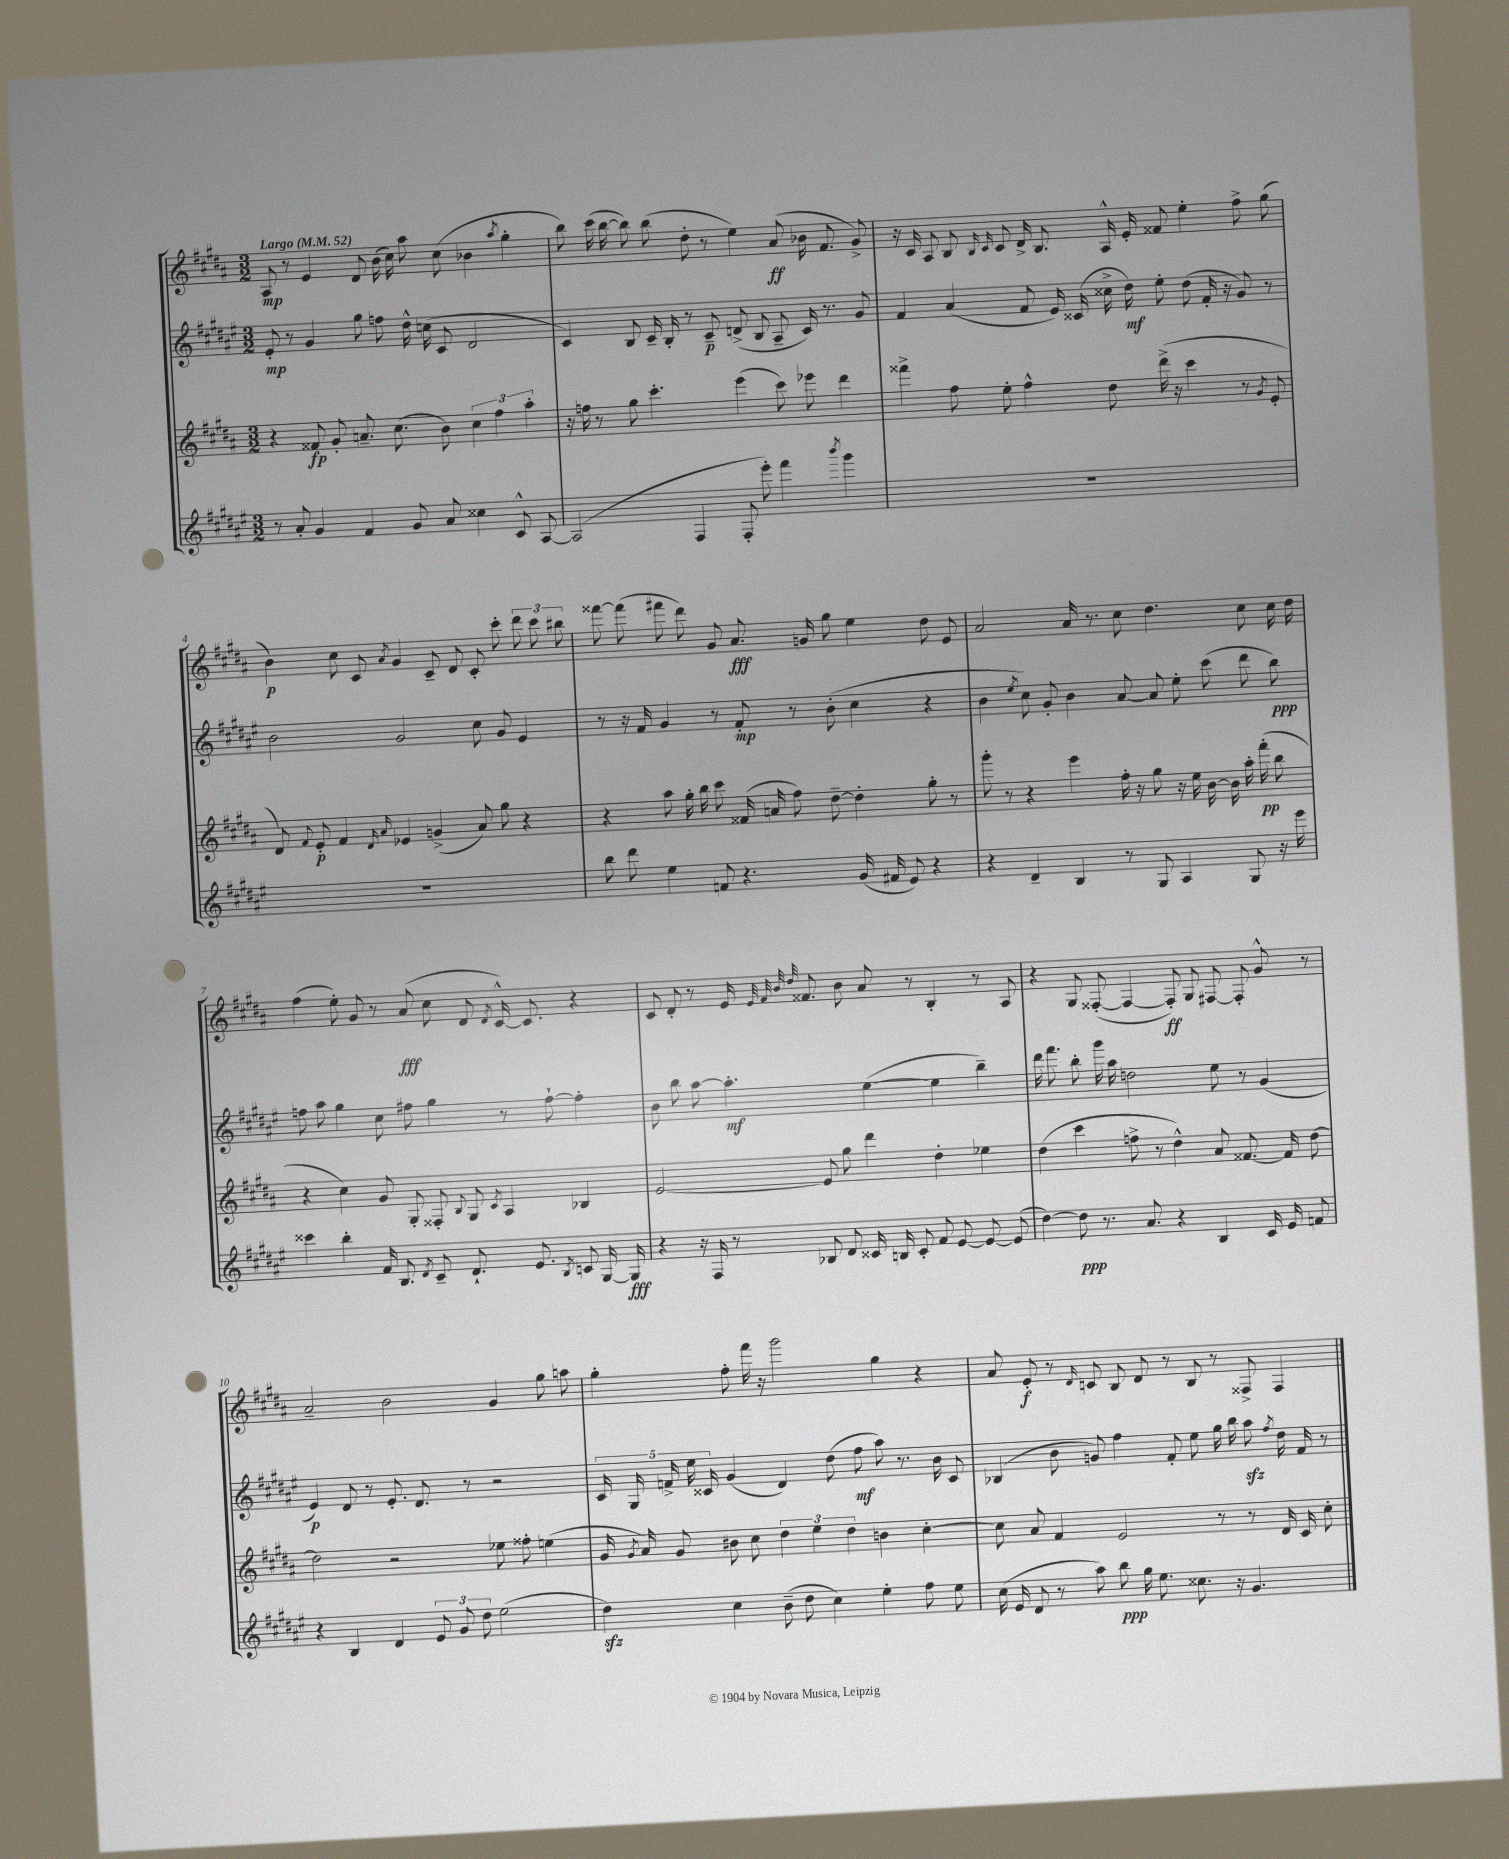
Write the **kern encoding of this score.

**kern	**kern	**kern	**kern
*staff4	*staff3	*staff2	*staff1
*clefG2	*clefG2	*clefG2	*clefG2
*k[f#c#g#d#a#e#]	*k[f#c#g#d#a#]	*k[f#c#g#d#a#e#]	*k[f#c#g#d#a#]
*M3/2	*M3/2	*M3/2	*M3/2
*MM52	*MM52	*MM52	*MM52
8r	4r	8e#'	8A#
8a#'	.	8r	8r
4g#	8f##	4g#	4e
.	8g#'	.	.
4f#	8.a~	8gg#	8d#
.	.	8ff	(16b
.	(8.cc#	.	16cc#)
8g#	.	16dd#^^	8aa#
.	.	(16cc	.
8a#	8b)	8c#	(8cc#
4cc##	6cc#	2d#	4b-
.	6ff#	.	.
.	.	.	8qaa#
8c#^^	.	.	4gg#'
.	6aa#'	.	.
[8A#	.	.	.
=	=	=	=
(2A#]	16r	4c#)	8bb)
.	16ff	.	.
.	8r	.	(16ccc#
.	.	.	[16bb
.	8gg#	8B	8bb])
.	4.ccc#'	16c#~	(8bb
.	.	16B'	.
4F#	.	8r	8dd#'
.	.	8c#~	8r
8F#'	(4eee	(8d^	4ee)
8eee#')	.	8B	.
4fff#	8ccc#)	8A#~	(8a#
.	8eee-	16c#)	16b-
.	.	8.r	8.f#
8qbbb	.	.	.
4ggg#	4ddd#	.	.
.	.	8g#	8g#^)
=	=	=	=
1.r	4fff##^	4f#	16r
.	.	.	16c#
.	.	.	8A#
.	8ff#	(4a#	8B
.	.	.	16qqB
.	.	.	16qqc#
.	8ee'	.	8c#
.	4ff#^^	8f#	16d#^
.	.	.	8.B
.	.	16e#)	.
.	.	(16c##	.
.	8dd#	16cc##^	16A#^^
.	.	16dd#)	16e'
.	(16ddd#^	8ee#'	8f##
.	16r	.	.
.	4ccc#	(8dd#	4ee'
.	.	16f#'	.
.	.	16r	.
.	8r	8g#)	8ff#^
.	8qg#	.	.
.	8e'	8r	(8gg#
=	=	=	=
1.r	8d#)	2b	4b)
.	8qqf#	.	.
.	8e'	.	.
.	4f#	.	8cc#
.	.	.	8c#
.	16qqd#	.	.
.	16qqa#	.	8qa#
.	4e-	2g#	4g#
.	(4g^	.	8c#~
.	.	.	8d#
.	8a#)	8cc#	8c#'
.	8gg#	8g#	8ccc#'
.	4r	4e#	12ddd#
.	.	.	12ccc#
.	.	.	12bb#
=	=	=	=
8bb	4r	8r	[8fff##
8ddd#	.	16r	(8fff##]
.	.	16f#	.
4ee#	8aa#	4g#	8fff#
.	16gg#'	.	8ddd#)
.	16bb	.	.
8f	8ccc#	8r	8g#
4.r	(16f##	8f#'	8.a#
.	16a	.	.
.	8ff#)	8r	.
.	.	.	16g
.	[8dd#~	(8b'	8gg#
(16g#	4dd#']	4cc#	4ee
16f#	.	.	.
8e#)	.	.	.
4r	8gg#'	4r	8dd#
.	8r	.	8e
=	=	=	=
4r	8ggg#'	4b	2a#
.	8r	.	.
.	.	8qee#	.
4d#~	4r	8cc#)	.
.	.	8g#'	.
4B	4eee	4b	16a#
.	.	.	8.r
8r	16ff#'	[8a#	8cc#
.	16r	.	.
8G#	8gg#	8a#]	4.dd#
4A#	16r	8ee#'	.
.	16ee	.	.
.	[16b	(8ccc#	.
.	16b]	.	.
8G#	16aa#'	8ddd#	8cc#
.	(16fff#'	.	.
16r	8bb	8bb)	16cc#
16eee#	.	.	16dd#
=	=	=	=
4ccc##	4r	8ff	(4ff#
.	.	8aa#	.
4bb'	4cc#)	4gg#	8ee')
.	.	.	8g#
16f#	8g#	8cc#	8r
8.B	.	.	.
.	8G#'	8ff#	(8a#
8qd#	.	.	.
8c#~	8F##'	4gg#	8cc#
.	8qqB	.	.
8.d#`	8G#	.	8d#
.	8qc#	.	8qd#
.	4A#	8r	[16c#^^)
8.e#	.	.	8.c#]
.	.	[8ff#`	.
8qB	.	.	.
8c	4B-	4ff#']	4r
[16G#	.	.	.
16G#]	.	.	.
=	=	=	=
4r	[2e	8b	8c#
.	.	8bb	8d#'
16r	.	[8aa#	8r
16F#	.	.	.
8r	.	4.aa#']	16e
.	.	.	32qqe
.	.	.	32qqf#
.	.	.	32qqb
.	.	.	32qqdd#
.	.	.	8.f##
8B-	8e]	.	.
8d#	8gg#	.	8b
16c##	4ddd#	([4ee#	8a#
16B	.	.	.
8c##'	.	.	8r
8f#	4dd#'	4ee#]	4B'
[8e#	.	.	.
8e#_	4ee-	4bb~)	8r
(8e#]	.	.	8A#
=	=	=	=
[4dd#)	(4dd#	16ddd#	4r
.	.	8.fff#	.
8dd#]	4ccc#	8bb'	8G#
8.r	.	16ggg#	([8F##'
.	.	16aa#	.
.	8ff^	2dd	4F##_
8.a#	.	.	.
.	8r	.	.
4r	4dd#^^)	.	8F##'])
.	.	.	8G#
4B	8a#	8ee#	[8F#
.	[8.f##	8r	8F#']
16c#	.	(4g#	8g#^^
16e#	16f##]	.	.
8f	[8dd#	.	8r
=	=	=	=
4r	2dd#]	4e#)	2a#~
4B	.	8d#	.
.	.	8r	.
4d#	2r	8.e#'	2b
.	.	8.d#	.
12e#	.	.	.
12g#	.	.	.
.	.	8r	.
12dd#	.	.	.
(2ee#	8ee-	2r	4g#
.	8ff##'	.	.
.	(4ee	.	8gg#
.	.	.	8aa
=	=	=	=
4dd#)	16g#	20c#	4gg#'
.	.	20G#	.
.	8qg#	.	.
.	16a#)	.	.
.	.	20f^	.
.	8g#	.	.
.	.	20ee#	.
.	.	20c##	.
4cc#	8b#	(4g#	8ff#'
.	8cc#	.	16fff#
.	.	.	16r
(8b~	6dd#	4d#)	2ggg#
8dd#	.	.	.
.	6ee	.	.
4cc#)	.	(8dd#	.
.	6dd#	.	.
.	.	8ff#	.
4ee#'	4b	8aa#)	4gg#
.	.	8.r	.
8ff#	[4cc#'	.	4r
.	.	16b	.
8ee#	.	8c##	.
=	=	=	=
(16cc#	8cc#]	(4B-	8a#
16e#	.	.	.
8d#	8a#	.	8e'
8r	4f#	8b	8r
.	.	.	16qqd#
8aa#)	.	8g)	8c
8bb	2e	4ff#	8B
16gg#	.	.	8d#
8.ee#	.	.	.
.	.	8f#'	8r
8.cc##	.	8ee#	8B
.	8r	16gg#	8r
16r	.	16bb	.
4.g#	8r	8aa#	8F##^
.	.	8qff#	.
.	16d#	16dd#	4F##
.	16c#	16f#	.
.	8cc#'	8r	.
==	==	==	==
*-	*-	*-	*-
